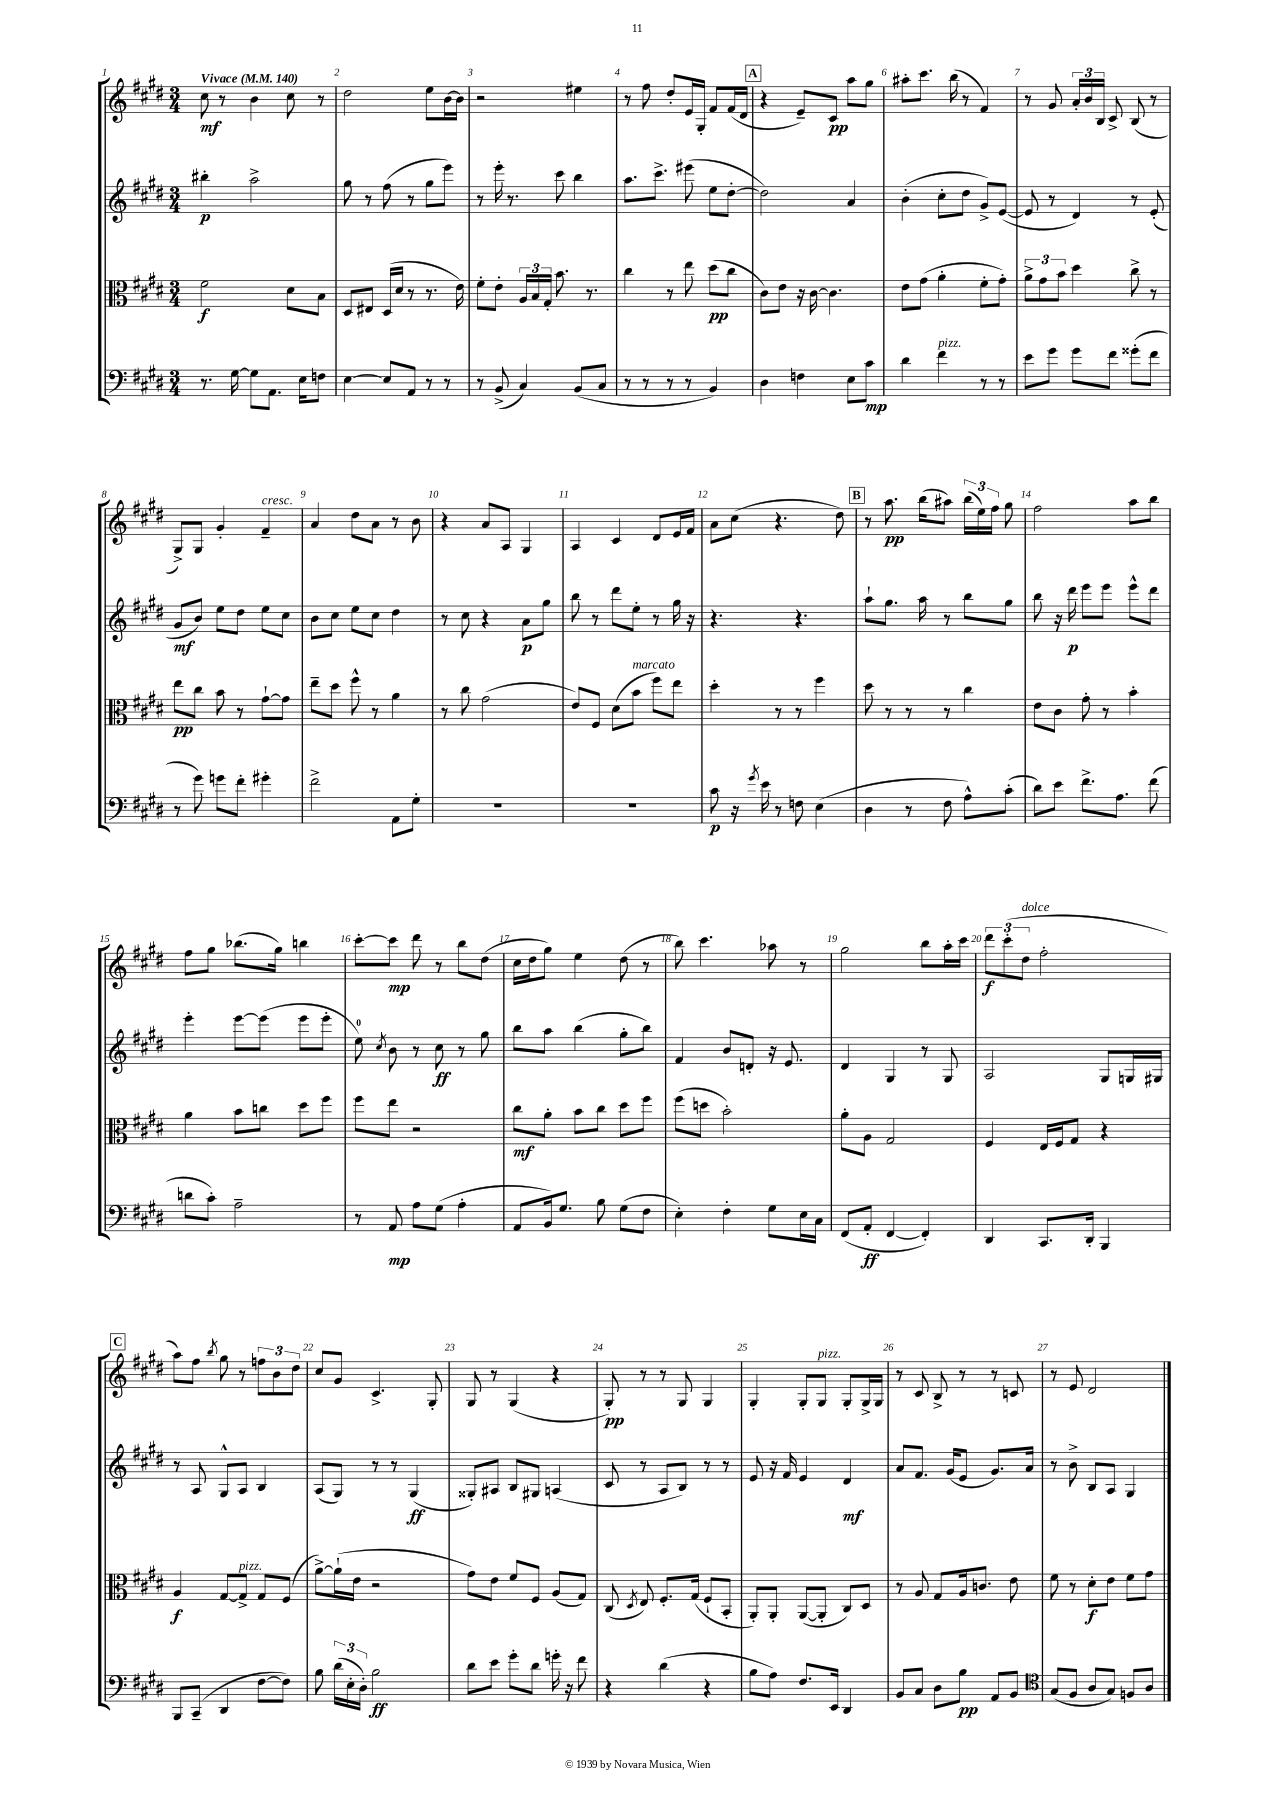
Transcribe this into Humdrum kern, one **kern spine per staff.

**kern	**kern	**kern	**kern
*staff4	*staff3	*staff2	*staff1
*clefF4	*clefC3	*clefG2	*clefG2
*k[f#c#g#d#]	*k[f#c#g#d#]	*k[f#c#g#d#]	*k[f#c#g#d#]
*M3/4	*M3/4	*M3/4	*M3/4
*MM140	*MM140	*MM140	*MM140
8.r	2f#\	4bb#'\	8cc#\
.	.	.	8r
[16G#\	.	.	.
8G#\]L	.	2aa^\	4b\
8.AA\J	.	.	.
.	8d#\L	.	8cc#\
16E\LK	.	.	.
8F\J	8B\J	.	8r
=	=	=	=
[4E\	8D#/L	8gg#\	2dd#\
.	8E#/J	8r	.
8E/]L	(16D#/LL	(8ff#\	.
.	16d#/JJ	.	.
8AA/J	8r	8r	.
8r	8.r	8gg#\L	8ee\L
8r	.	8eee\J)	[16b\L
.	16e\)	.	16b\]JJ
=	=	=	=
8r	8f#'\L	8r	2r
(8BB^/	8e'\J	16eee'\	.
.	.	8.r	.
4C#/)	24A/LL	.	.
.	24B/	.	.
.	24G#'/JJ	.	.
.	8.b\	8ccc#\	.
(8BB/L	.	4bb\	4ee#\
.	8.r	.	.
8C#/J	.	.	.
=	=	=	=
8r	4cc#\	8.aa\L	8r
8r	.	.	8ff#\
.	.	8.ccc#^\J	.
8r	8r	.	8dd#'/L
8r	8ee\	(8eee#\	16e/L
.	.	.	16G#'/JJ
4BB/)	(8dd#\L	8ee\L	8f#/L
.	8cc#\J	[8dd#'\J	(16f#/L
.	.	.	16d#/JJ
=	=	=	=
4D#\	8c#\L)	2dd#\])	4r
.	8e\J	.	.
4F\	16r	.	8e~/L)
.	[16c#\	.	.
.	4.c#\]	.	8c#/J
8E\L	.	4a/	8aa\L
8c#\J	.	.	8gg#\J
=	=	=	=
4d#\	8e\L	(4b'\	8aa#'\L
.	(8g#\J	.	8.ccc#\J
4f#\	4a'\	8cc#'\L	.
.	.	.	(16bb\
.	.	8dd#\J	8r
8r	8f#'\L	8g#^/L)	4f#/)
8r	8g#'\J)	([8e/J	.
=	=	=	=
8e\L	12a^\L	8e/]	8r
.	12g#\	.	.
8g#\J	.	8r	8g#/
.	12b\J	.	.
8g#\L	4dd#\	4d#/)	24a'/LL
.	.	.	24b/
.	.	.	24B/JJ
8f#\J	.	.	8c#^/
(8g##'\L	8cc#^\	8r	(8B/
8f#\J	8r	(8e'/	8r
=	=	=	=
8r	8ee\L	8g#/L	8G#^/L)
8g#\)	8cc#\J	8b/J)	8G#/J
8g\L	8b\	8ee\L	4g#'/
8f#'\J	8r	8dd#\J	.
4g#'\	[8g#`\L	8ee\L	4f#~/
.	8g#\]J	8cc#\J	.
=	=	=	=
2f#^\	8ee~\L	8b\L	4a/
.	8dd#\J	8cc#\J	.
.	8ff#^^\	8ee\L	8dd#\L
.	8r	8cc#\J	8a\J
8AA\L	4a\	4dd#\	8r
8G#'\J	.	.	8b\
=	=	=	=
2.r	8r	8r	4r
.	8cc#\	8cc#\	.
.	(2g#\	4r	8a/L
.	.	.	8A/J
.	.	8a\L	4G#/
.	.	8gg#\J	.
=	=	=	=
2.r	8e/L)	8bb\	4A/
.	8F#/J	8r	.
.	(8d#\L	8ddd#\L	4c#/
.	8b\J	8ee'\J	.
.	8ff#\L)	8r	8d#/L
.	8ee\J	16gg#\	16e/L
.	.	16r	16f#/JJ
=	=	=	=
8c#\	4dd#'\	4.r	8a\L
16r	.	.	(8cc#\J
8qg#/	.	.	.
16e\	.	.	.
8r	8r	.	4.r
8F\	8r	4.r	.
(4E\	4ff#\	.	.
.	.	.	8dd#\)
=	=	=	=
4D#\	8dd#\	8aa`\L	8r
.	8r	8.gg#\J	8.aa\
8r	8r	.	.
.	.	16aa\	(16bb\LK
8F#\	8r	8r	8aa#\J)
8A^^\L)	4cc#\	8bb\L	(24bb\LL
.	.	.	24ee\)
.	.	.	24ff#\JJ
(8c#'\J	.	8gg#\J	8gg#\
=	=	=	=
8d#\L)	8e\L	8bb\	2ff#\
8e\J	8c#\J	16r	.
.	.	16ddd#\	.
8.f#^\L	8g#'\	8eee\L	.
.	8r	8eee\J	.
8.A\J	.	.	.
.	4b'\	8eee^^\L	8aa\L
(8f#\	.	8ddd#\J	8bb\J
=	=	=	=
8d\L	4a\	4eee'\	8ff#\L
8c#'\J)	.	.	8gg#\J
2A~\	8b\L	[8eee\L	(8.bb-\L
.	8cc\J	(8eee\]J	.
.	.	.	16gg#\Jk)
.	8dd#\L	8eee\L	4bb\
.	8ff#\J	8eee'\J	.
=	=	=	=
8r	8ff#\L	8ee\)	[8ccc#'\L
.	.	8qcc#/	.
8AA/	8ee\J	8b\	8ccc#\]J
8A\L	2r	8r	8ddd#\
(8G#\J	.	8cc#\	8r
4A'\	.	8r	8bb\L
.	.	8gg#\	(8dd#\J
=	=	=	=
8AA/L	8cc#\L	8bb\L	16cc#\LL
.	.	.	16dd#\J
16BB/k)	8a'\J	8aa\J	8gg#\J)
8.G#/J	.	.	.
.	8b\L	(4bb\	4ee\
8B\	8cc#\J	.	.
(8G#\L	8dd#\L	8gg#'\L	(8dd#\
8F#\J	8ff#\J	8bb\J)	8r
=	=	=	=
4E'\)	(8ff#\L	4f#/	8bb\)
.	8dd\J	.	4.ccc#\
4F#'\	2b'\)	8b/L	.
.	.	8d'/J	.
8G#\L	.	16r	8aa-\
.	.	8.e/	.
16E\L	.	.	8r
16C#\JJ	.	.	.
=	=	=	=
(8FF#/L	8a'\L	4d#/	2gg#\
8AA'/J	8A\J	.	.
[4FF#/	2G#/	4G#/	.
4FF#'/])	.	8r	8bb\L
.	.	8G#/	16aa'\L
.	.	.	16ccc#\JJ
=	=	=	=
4DD#/	4F#/	2A/	12ddd#\L
.	.	.	(12ccc#'\
.	.	.	12dd#\J
8.CC#/L	16E/LL	.	2ff#'\
.	16F#/J	.	.
.	8G#/J	.	.
16DD#'/Jk	.	.	.
4BBB/	4r	8G#/L	.
.	.	16G/L	.
.	.	16G#/JJ	.
=	=	=	=
8BBB/L	4A/	8r	8aa\L)
(8CC#~/J	.	8A/	8ff#\J
.	.	.	8qbb/
4DD#/	[8G#/L	8G#^^/L	8gg#\
.	8G#^/]J	8A/J	8r
[8F#\L	8G#/L	4B/	12ff\L
.	.	.	12b\
8F#\]J)	(8F#/J	.	.
.	.	.	12dd#\J
=	=	=	=
8B\	[8a^\L)	(8A/L	8cc#/L
(24d#\LL	(16a`\]L	8G#/J)	8g#/J
24E'\	.	.	.
.	16e\JJ	.	.
24D#'\JJ)	.	.	.
2B\	2r	8r	4.c#^/
.	.	8r	.
.	.	(4G#/	.
.	.	.	8G#'/
=	=	=	=
8d#\L	8g#\L)	8G##'/L)	8G#/
8e\J	8e\J	8A#/J	8r
8g#'\L	8f#/L	8B/L	(4G#/
8d#\J	8F#/J	8G#/J	.
16g'\	(8A/L	(4A/	4r
16r	.	.	.
8f#\	8G#/J)	.	.
=	=	=	=
4r	(8C#/	8c#/	8G#'/)
.	8qD#/	.	.
.	8E/)	8r	8r
(4d#\	8.F#'/L	8A/L	8r
.	.	8B/J)	8G#/
.	(16G#/Jk	.	.
4r	8F#`/L	8r	4G#/
.	8BB'/J	8r	.
=	=	=	=
8B\L	8AA'/L)	8e/	4G#'/
8A\J)	8AA'/J	16r	.
.	.	16f#/	.
8.F#/L	([8AA/L	4e/	8G#'/L
.	8AA'/]J	.	8G#/J
16EE/Jk	.	.	.
4DD#/	8C#/L)	4d#/	8G#'/L
.	8D#/J	.	16G#^/L
.	.	.	16G#/JJ
=	=	=	=
8BB/L	8r	8a/L	8r
8C#/J	8A/	8.f#/J	8c#/
8D#\L	8G#/L	.	8B^/
.	.	(16g#/LK	.
8B\J	16A/k	8e/J	8r
.	8.c/J	.	.
8AA/L	.	8.g#/L)	8r
8BB/J	8e\	.	8c/
.	.	16a/Jk	.
=	=	=	=
*clefC4	*	*	*
(8G#/L	8f#\	8r	8r
8F#/J	8r	8b^\	8e/
8A/L	8d#'\L	8B/L	2d#/
8G#/J)	8e\J	8A/J	.
8F/L	8f#\L	4G#/	.
8A/J	8g#\J	.	.
==	==	==	==
*-	*-	*-	*-
